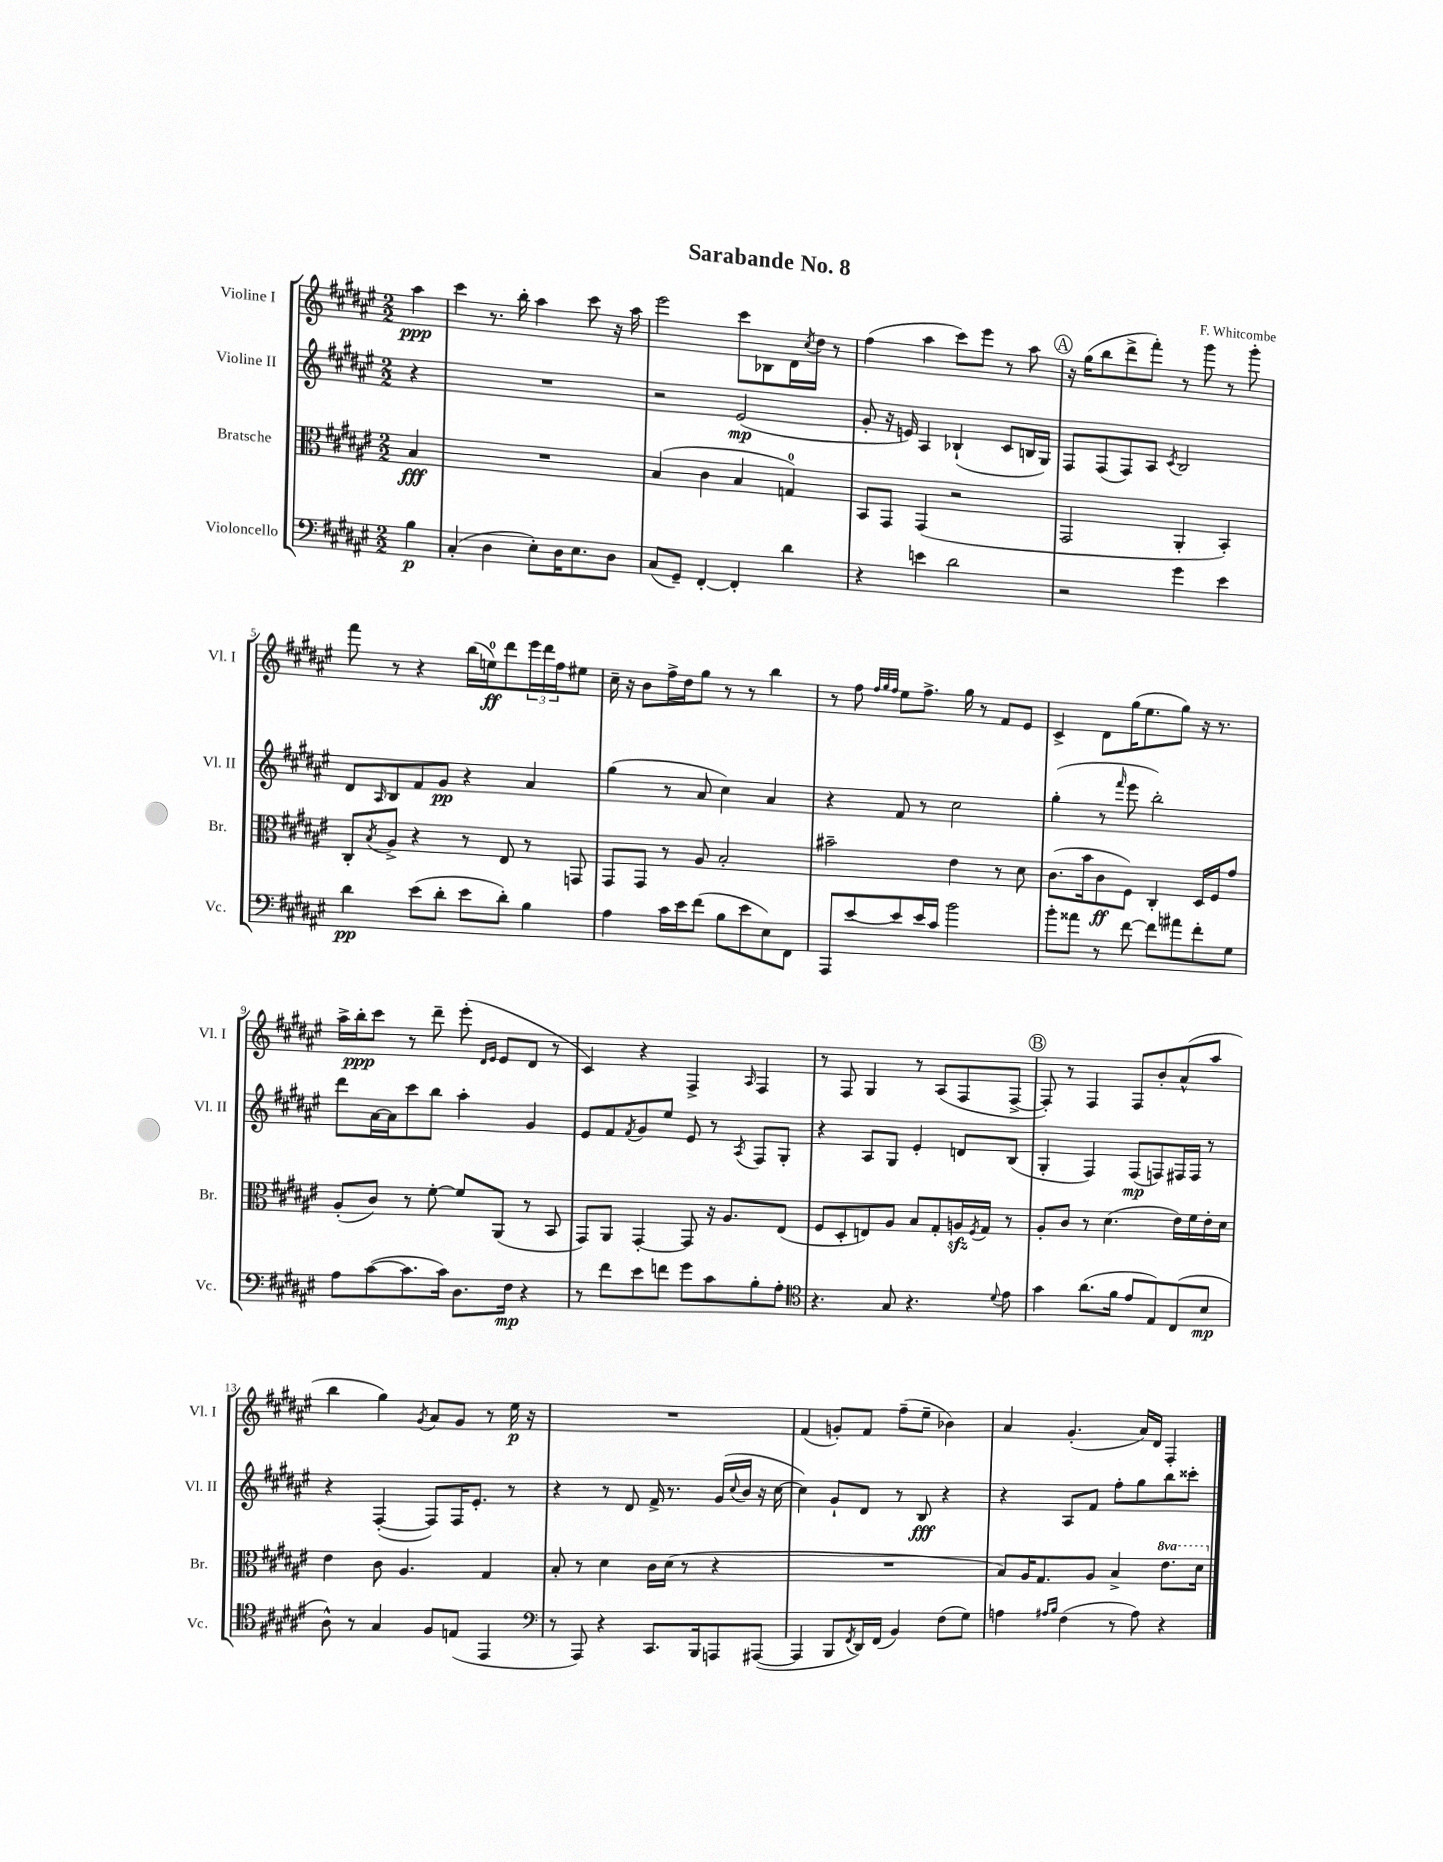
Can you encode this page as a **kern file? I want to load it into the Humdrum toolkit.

**kern	**kern	**kern	**kern
*staff4	*staff3	*staff2	*staff1
*clefF4	*clefC3	*clefG2	*clefG2
*k[f#c#g#d#a#e#]	*k[f#c#g#d#a#e#]	*k[f#c#g#d#a#e#]	*k[f#c#g#d#a#e#]
*M2/2	*M2/2	*M2/2	*M2/2
4B	4B	4r	4aa#
=	=	=	=
(4C#'	1r	1r	4ccc#
4D#	.	.	8.r
.	.	.	16bb'
8E#')	.	.	4aa#
16D#	.	.	.
8.E#	.	.	.
.	.	.	8ccc#
8D#	.	.	16r
.	.	.	16aa#
=	=	=	=
(8C#	(4B	2r	2eee#
8GG#~)	.	.	.
[4FF#'	4c#	.	.
4FF#']	4B	(2e#	8ccc#
.	.	.	8B-
4d#	4G)	.	16d#
.	.	.	8qcc#
.	.	.	16dd#
.	.	.	8r
=	=	=	=
4r	8BB	8g#'	(4ff#
.	8GG#	16r	.
.	.	16e)	.
4e	(4GG#	4A#	4aa#
2d#	2r	(4B-`	8ccc#)
.	.	.	8eee#
.	.	8c#	8r
.	.	16B	8aa#
.	.	16G#)	.
=	=	=	=
2r	2GG#	8F#	16r
.	.	.	(16gg#
.	.	(8F#	8bb
.	.	8F#)	8ddd#^
.	.	8A#	8fff#')
.	.	8qc#	.
4g#	4AA#'	2B	8r
.	.	.	8ggg#
4e#	4BB')	.	8r
.	.	.	8ggg#'
=	=	=	=
4d#	8C#'	8d#	8fff#
.	8qB	16qqA#	.
.	8A#^	8B	8r
(8e#	4r	8f#	4r
8d#'	.	8g#	.
8e#	8r	4r	(16bb
.	.	.	16ee)
8d#')	8E#	.	8ddd#
4B	8r	4a#	24eee#
.	.	.	24ddd#
.	.	.	24ff#
.	8GG	.	8ee#
=	=	=	=
4A#	8GG#	(4gg#	16cc#~
.	.	.	16r
.	8GG#	.	8b
16c#	8r	8r	16ff#^
16e#	.	.	16dd#
(8f#	8A#	8a#	8gg#
8B	2B'	4cc#)	8r
8e#	.	.	8r
8E#)	.	4a#	4bb
8FF#	.	.	.
=	=	=	=
8AAA#	2b#~	4r	8r
[8e#	.	.	8ff#
.	.	.	32qqff#
.	.	.	32qqgg#
.	.	.	32qqff#
8e#]	.	8f#	8ee#
16e#	.	8r	8.ff#^
16c#	.	.	.
2b	4e#	2cc#	.
.	.	.	16gg#
.	.	.	8r
.	8r	.	8f#
.	8d#	.	8e#
=	=	=	=
8b'	(8.c#	(4gg#'	4c#^
8a##	.	.	.
.	16b	.	.
8r	8c#	8r	8d#
.	.	16qqfff#	.
[8f#	8F#)	8eee#	(16gg#
.	.	.	8.ee#
8f#]	4C#'	2bb')	.
8a#	.	.	8gg#)
8f#'	16D#	.	16r
.	16F#	.	8.r
8G#	8g#	.	.
=	=	=	=
8A#	(8A#'	8ddd#	16aa#^
.	.	.	16bb'
([8c#	8c#)	[16a#	8ccc#
.	.	16a#]	.
8.c#]	8r	8ccc#	8r
.	[8f#'	8bb	8ddd#~
16c#)	.	.	.
8.D#	8f#]	4aa#'	(8eee#'
.	.	.	16qqd#
.	.	.	16qqe#
.	(8AA#	.	8e#
16F#	.	.	.
4r	8r	4g#	8d#
.	8BB	.	8r
=	=	=	=
8r	8GG#)	8e#	4c#)
8f#	8AA#	8f#	.
.	.	8qf#	.
8e#	[4GG#'	8g#	4r
8f	.	8ee#	.
8g#	8GG#]	8e#	4F#^
8c#	16r	8r	.
.	8.A#	.	.
.	.	8qA#	16qqA#
8B'	.	8F#	4F#
8A#'	(8E#	8G#'	.
=	=	=	=
*clefC4	*	*	*
4.r	8F#	4r	8r
.	8D#'	.	8F#
.	8E)	8A#	4G#
8G#	8A#	8G#	.
4.r	8B	4e#'	8r
.	8G#'	.	(8A#
.	16A	8d	8F#
.	8qF#	.	.
.	16G#	.	.
8qqd#	.	.	.
8e#	8r	(8B	[8F#^
=	=	=	=
4g#	8A#'	4G#'	8F#'])
.	8c#	.	8r
(8.a#	8r	4F#)	4F#
.	(4.d#	.	.
16f#	.	.	.
8e#	.	(8F#	8F#
8E#)	.	8F)	8b'
(8C#	16e#)	16F#	(8a#^^
.	16f#	16F#	.
8B	16e#'	8r	8aa#
.	16d#	.	.
=	=	=	=
8A#^^)	4e#	4r	4bb
8r	.	.	.
4G#	8c#	([4F#'	4gg#)
.	4.A#	.	.
.	.	.	8qg#
8F#	.	8F#])	8a#
(8E	.	16F#	8g#
.	.	8.e#'	.
4EE#	4G#	.	8r
.	.	8r	16ee#
.	.	.	16r
=	=	=	=
*clefF4	*	*	*
8r	8B'	4r	1r
8AAA#)	8r	.	.
4r	4d#	8r	.
.	.	8d#	.
8.CC#	16c#	16f#^	.
.	(16d#	8.r	.
.	8r	.	.
16BBB	.	.	.
8AAA	4r	(16g#	.
.	.	8qqcc#	.
.	.	16b	.
([8AAA#	.	16r	.
.	.	[16cc#	.
=	=	=	=
4AAA#]	1r	4cc#])	(4f#
8BBB	.	8g#`	8g')
8qFF#	.	.	.
16DD#)	.	8d#	8f#
(16FF#	.	.	.
4BB)	.	8r	(8ff#~
.	.	8B	8ee#~
(8F#	.	4r	4b-)
8G#)	.	.	.
=	=	=	=
4A	8B)	4r	4a#
.	16A#	.	.
.	8.G#	.	.
16qqA#	.	.	.
16qqB	.	.	.
(4F#	.	8A#	(4.g#'
.	8A#	8f#	.
8r	4B^	8ff#'	.
8A#)	.	8gg#	16a#)
.	.	.	16d#
4r	8.ee#	8bb	4F#'
.	.	8ccc##'	.
.	16dd#	.	.
==	==	==	==
*-	*-	*-	*-
